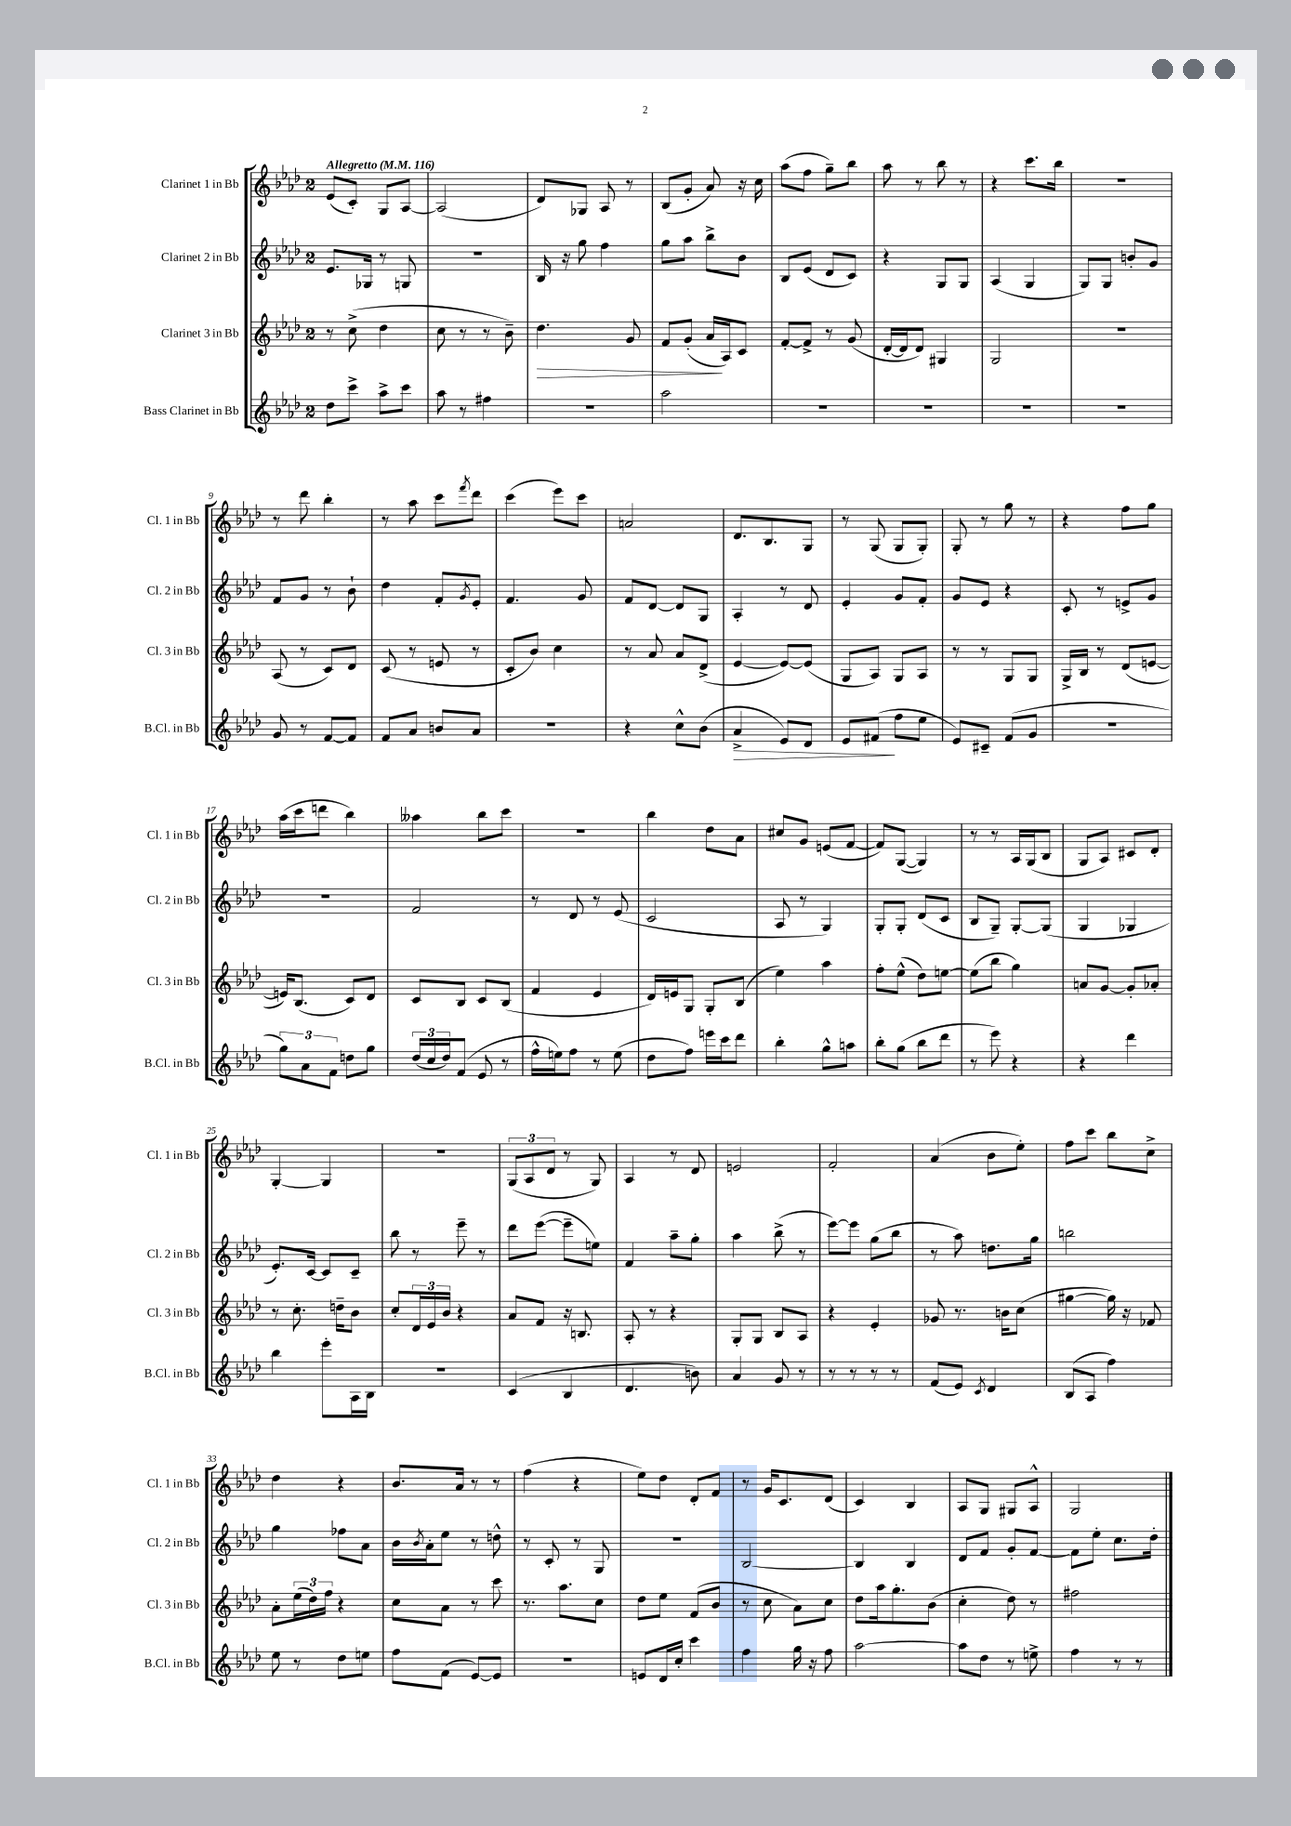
<<
\new StaffGroup <<
\new Staff = "s0" \with { instrumentName = "Clarinet 1 in Bb" shortInstrumentName = "Cl. 1 in Bb" } {
    \clef treble \key aes \major \once \override Staff.TimeSignature.style = #'single-digit \time 2/4 \tempo "Allegretto" 4 = 116
    ees'8( c'8-.) g8 aes8~ |
    aes2( |
    des'8) ges8 aes8 r8 |
    bes8( g'8-. aes'8) r16 c''16 |
    aes''8( f''8 g''8--) bes''8 |
    aes''8 r8 bes''8 r8 |
    r4 c'''8. bes''16 |
    r2 |
    r8 des'''8 bes''4-. |
    r8 aes''8 c'''8 \acciaccatura { f'''8 } des'''8 |
    c'''4( ees'''8) c'''8 |
    a'2 |
    des'8. bes8. g8 |
    r8 g8( g8 g8-.) |
    g8-. r8 g''8 r8 |
    r4 f''8 g''8 |
    aes''16( c'''16 d'''8 bes''4) |
    aeses''4 bes''8 c'''8 |
    R2 |
    bes''4 des''8 aes'8 |
    cis''8 g'8 e'8( f'8~ |
    f'8) g8~( g4) |
    r8 r8 aes16 g16( bes8 |
    g8 aes8) cis'8 des'8-. |
    g4~-. g4 |
    r2 |
    \tuplet 3/2 { g8( aes8 des'8 } r8 g8) |
    aes4 r8 des'8 |
    e'2 |
    f'2-. |
    aes'4( bes'8 ees''8-.) |
    f''8 c'''8 bes''8 c''8-> |
    des''4 r4 |
    bes'8. aes'16 r8 r8 |
    f''4( r4 |
    ees''8) des''8 des'8-. f'8 |
    r8 g'16 c'8. des'8( |
    c'4) bes4 |
    aes8 g8 gis8 aes8-^ |
    g2 \bar "|." |
}
\new Staff = "s1" \with { instrumentName = "Clarinet 2 in Bb" shortInstrumentName = "Cl. 2 in Bb" } {
    \clef treble \key aes \major \once \override Staff.TimeSignature.style = #'single-digit \time 2/4
    ees'8. ges16 r8 g8 |
    R2 |
    bes16 r16 g''8 f''4 |
    g''8 aes''8 bes''8-> bes'8 |
    bes8 ees'8( des'8 c'8) |
    r4 g8 g8 |
    aes4( g4 |
    g8) g8 b'8-. g'8 |
    f'8 g'8 r8 bes'8-! |
    des''4 f'8-. \acciaccatura { g'8 } ees'8-. |
    f'4. g'8 |
    f'8 des'8~ des'8 g8 |
    aes4-. r8 des'8 |
    ees'4-. g'8 f'8-. |
    g'8 ees'8 r4 |
    c'8-. r8 e'8-> g'8 |
    R2 |
    f'2 |
    r8 des'8 r8 ees'8( |
    c'2 |
    aes8 r8 g4) |
    g8-. g8-. des'8( c'8 |
    bes8 g8--) g8~-. g8( |
    g4 ges4 |
    ees'8.-.) c'16~ c'8 c'8-- |
    bes''8 r8 ees'''8-- r8 |
    des'''8 ees'''8~( ees'''8-- e''8) |
    f'4 aes''8-- g''8-. |
    aes''4 bes''8->( r8 |
    ees'''8~) ees'''8 g''8( bes''8 |
    r8 aes''8) d''8. g''16 |
    b''2 |
    g''4 fes''8 aes'8 |
    bes'16 \acciaccatura { bes'8 } aes'16-. ees''8 r8 d''8-^ |
    r8 c'8-. r8 g8 |
    r2 |
    bes2~ |
    bes4 bes4 |
    des'8 f'8 g'8-. f'8~ |
    f'8 ees''8-. c''8. des''16-. \bar "|." |
}
\new Staff = "s2" \with { instrumentName = "Clarinet 3 in Bb" shortInstrumentName = "Cl. 3 in Bb" } {
    \clef treble \key aes \major \once \override Staff.TimeSignature.style = #'single-digit \time 2/4
    r8 c''8->( des''4 |
    c''8 r8 r8 bes'8--) |
    des''4.\> g'8 |
    f'8 g'8-.( aes'16\! aes16) c'8 |
    f'8~-. f'8-> r8 g'8( |
    des'16~-. des'16 des'8) gis4 |
    g2 |
    R2 |
    aes8( r8 c'8) des'8 |
    c'8( r8 e'8 r8 |
    c'8-. bes'8) c''4 |
    r8 aes'8 aes'8 des'8->( |
    ees'4~ ees'8~) ees'8( |
    g8 aes8) g8 aes8 |
    r8 r8 g8 g8 |
    g16-> bes16 r8 des'8( e'8~ |
    e'16) bes8.( c'8) des'8 |
    c'8 bes8 c'8 bes8( |
    f'4 ees'4 |
    des'16) e'16 g8 g8-. bes8( |
    ees''4) aes''4 |
    f''8-. ees''8-^( des''8) e''8~ |
    e''8( bes''8 g''4) |
    a'8 g'8~ g'8-. aes'8-. |
    r8 c''8.-. d''16-- bes'8 |
    c''8-. \tuplet 3/2 { des'16 ees'16 bes'16 } r4 |
    aes'8 f'8 r16 b8. |
    aes8-. r8 r4 |
    g8-. g8 bes8 aes8 |
    r4 ees'4-. |
    ges'8 r8. b'16 c''8( |
    gis''4~ gis''16) r16 fes'8 |
    aes'8-. \tuplet 3/2 { ees''16( des''16) f''16 } r4 |
    c''8 aes'8 r8 c'''8 |
    r8. aes''8. c''8 |
    des''8 ees''8 f'8( bes'8 |
    r8 c''8 aes'8) c''8 |
    des''8 aes''16 g''8.-. bes'8( |
    c''4-. des''8) r8 |
    fis''2 \bar "|." |
}
\new Staff = "s3" \with { instrumentName = "Bass Clarinet in Bb" shortInstrumentName = "B.Cl. in Bb" } {
    \clef treble \key aes \major \once \override Staff.TimeSignature.style = #'single-digit \time 2/4
    des''8 c'''8-> aes''8-> c'''8 |
    aes''8 r8 fis''4 |
    r2 |
    aes''2 |
    R2 |
    R2 |
    R2 |
    R2 |
    g'8 r8 f'8~ f'8 |
    f'8 aes'8 b'8 aes'8 |
    r2 |
    r4 c''8-^ bes'8( |
    aes'4->\> ees'8) des'8 |
    ees'8 fis'8\!( f''8 ees''8 |
    ees'8) cis'8-- f'8( g'8 |
    R2 |
    \tuplet 3/2 { g''8) aes'8 f'8 } d''8 g''8 |
    \tuplet 3/2 { des''16( c''16 des''16) } f'8( ees'8 r8 |
    f''16-^ e''16) f''8 r8 e''8( |
    des''8 f''8) e'''16 c'''16 des'''8 |
    bes''4-. g''8-^ a''8 |
    bes''8-. g''8( bes''8 des'''8 |
    r8 ees'''8) r4 |
    r4 des'''4 |
    bes''4 ees'''8-. aes16 bes16 |
    R2 |
    c'4( bes4 |
    des'4. b'8) |
    aes'4 g'8 r8 |
    r8 r8 r8 r8 |
    f'8( ees'8) \acciaccatura { c'8 } des'4 |
    bes8( aes8 f''4) |
    ees''8 r8 des''8 e''8 |
    f''8 f'8( ees'8~) ees'8 |
    R2 |
    e'8 des'16 c''16-. c'''4 |
    f''4 g''16 r16 f''8 |
    aes''2~ |
    aes''8 des''8 r8 e''8-> |
    f''4 r8 r8 \bar "|." |
}
>>
>>
